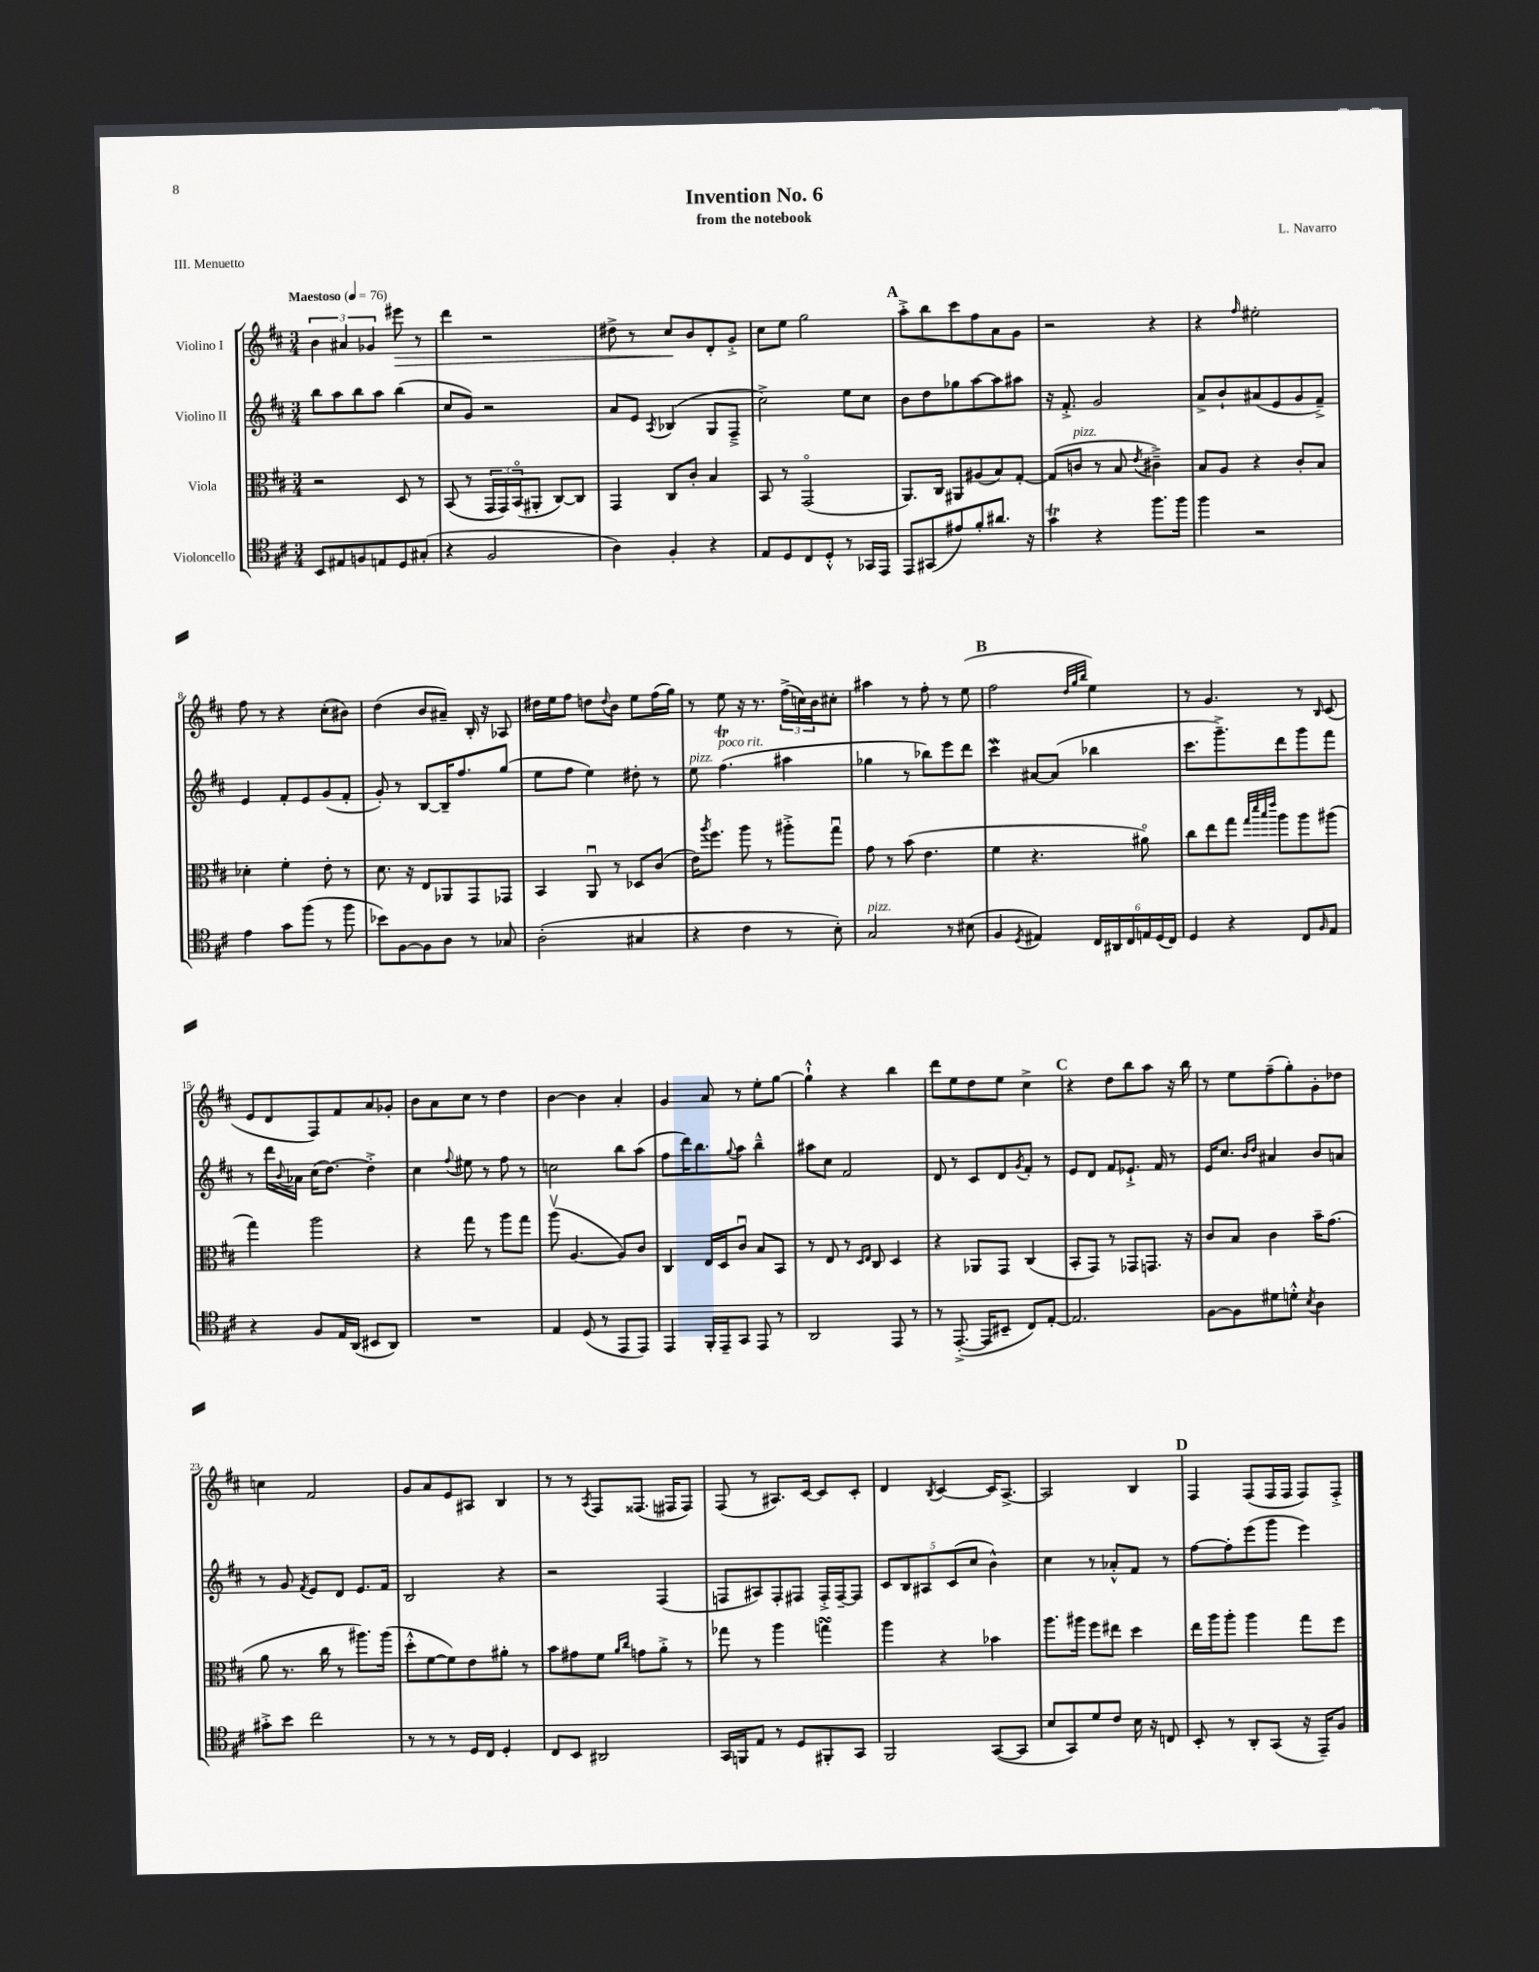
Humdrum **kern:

**kern	**kern	**kern	**kern
*staff4	*staff3	*staff2	*staff1
*clefC4	*clefC3	*clefG2	*clefG2
*k[f#c#]	*k[f#c#]	*k[f#c#]	*k[f#c#]
*M3/4	*M3/4	*M3/4	*M3/4
*MM76	*MM76	*MM76	*MM76
8BB	2r	8bb	6b
8E#	.	8aa	.
.	.	.	6a#
8F	.	8bb	.
.	.	.	6g-
8E	.	8aa	.
8D	8D	(4bb	8eee#
(8G#'	8r	.	8r
=	=	=	=
4r	(8BB	8cc#	4ddd
.	8r	8g)	.
2F#	24GG	2r	2r
.	24GG)	.	.
.	(24BBo	.	.
.	8AA#'	.	.
.	[8C#)	.	.
.	8C#]	.	.
=	=	=	=
4A)	4GG	8a	8dd#^
.	.	8e	8r
.	.	8qA	.
4F#'	8C#	(4B-	8cc#
.	8c#'	.	8b
4r	4B	8G	8d'
.	.	8F#~^	8g'^
=	=	=	=
8E	8BB	2cc#^)	8cc#
8D	8r	.	8ee
8C#	(2GGo	.	2gg
8D'^^	.	.	.
8r	.	8ee	.
16GG-	.	8cc#	.
16EE	.	.	.
=	=	=	=
8EE	8.AA)	8b	8aa'^
(8GG#	.	8dd	8bb
.	16C#	.	.
8e#)	8AA#	8gg-	8ccc#
8f#'	(8A#	[8aa	8ff#
8.a#	8B)	8aa]	8a
.	[8G'	8aa#	8g
16r	.	.	.
=	=	=	=
4g	(8G]	16r	2r
.	.	8.f#'^	.
.	8c	.	.
4r	8r	2g	.
.	8B	.	.
.	8qe	.	.
8.ff#	4c#~^)	.	4r
16ff#	.	.	.
=	=	=	=
4ff#	8B	8a^	4r
.	8A	8b`	.
.	.	.	16qqff#
2r	4r	(8a#	2ee#'
.	.	8e	.
.	8c#'	8g	.
.	8B	8f#~^)	.
=	=	=	=
4e	4d-'	4e	8ff#
.	.	.	8r
8g	4f#'	8f#'	4r
(8ff#	.	8e	.
8r	8e'	(8g	(8cc#'
8ff#	8r	8f#'	8b#)
=	=	=	=
8b-)	8.d	8g')	(4dd
[8F#	.	8r	.
.	16r	.	.
8F#]	8E	[8B	8b
8A	8AA-	16B~]	8a#~)
.	.	8.ff#	.
8r	8GG	.	16B'
.	.	.	16r
8G-	8GG-	(8gg	8A-
=	=	=	=
(2A'	4BB	8ee	16dd#
.	.	.	16ee
.	.	8ff#	8ff#
.	8AAu	4ee)	8dd
.	.	.	8qqdd
.	8r	.	8b
4G#	8D-	8dd#'	8ee
.	(8c#	8r	(16ff#
.	.	.	16gg)
=	=	=	=
4r	16e)	8ee	8r
.	8qaa	.	.
.	8.ff#	.	.
.	.	(4.ff#	8ee
4c#	8aa	.	16r
.	.	.	8.r
.	8r	.	.
8r	8aa#'^	4aa#	(24ff#^
.	.	.	24cc)
.	.	.	24b
8B')	8ggu	.	8cc#'
=	=	=	=
2G	8g	4gg-	4aa#
.	8r	.	.
.	(8b	8r	8r
.	4.e	8bb-)	8ff#'
8r	.	8eee	8r
(8B#	.	8ddd	(8ee
=	=	=	=
4F#	4f#	4ccc#	2ff#
8qD	.	.	.
4E#)	4.r	[8a#	.
.	.	(8a#]	.
.	.	.	32qqdd
.	.	.	32qqgg
.	.	.	32qqbb
24C#	.	4bb-	4ee)
24AA#	.	.	.
24C#	.	.	.
24E	8a#o)	.	.
(24D	.	.	.
24C#)	.	.	.
=	=	=	=
4D	8cc#	8.ccc#	8r
.	8ee	.	4.g
.	.	8.ggg~^)	.
4r	8gg	.	.
.	32qqgg	.	.
.	32qqddd	.	.
.	32qqbb	.	.
.	32qqeee	.	.
.	8aa	8ddd	.
8C#	8aa	8ggg	8r
16qqF#	.	.	16qqB
8E	(8aa#	8fff#	(8c#
=	=	=	=
4r	4gg)	8r	8e
.	.	16ddd	8d
.	.	8qqb	.
.	.	16a-	.
8F#	2aa	(16cc#	8F#)
.	.	[8.dd)	.
16E	.	.	8f#
(16AA	.	.	.
8BB#	.	4dd'^]	8a
8AA)	.	.	8g-'
=	=	=	=
2.r	4r	4cc#	8b
.	.	.	8a
.	.	8qqff#	.
.	8gg	8ee#	8cc#
.	8r	8r	8r
.	8aa	8ff#	4dd
.	8gg	8r	.
=	=	=	=
4E	(8aav	2cc	[4b
.	[4.A	.	.
(8D	.	.	4b]
8r	.	.	.
8EE	8A])	8bb	4a'
8EE)	8c#	(8aa	.
=	=	=	=
4EE	4C#	8ff#	4g
.	.	16ddd)	.
.	.	8.bb	.
16FF#'	16E	.	8a
16EE~	16D	.	.
.	.	8qqgg	.
8GG	8c#u	8aa	8r
8EE	8B	4bb~^^	8ee'
8r	8BB	.	[8gg
=	=	=	=
2AA	8r	8aa#	4gg`^^]
.	8E	8cc#	.
.	8r	2f#	4r
.	16qqD	.	.
.	16qqE	.	.
.	8C#	.	.
8EE	4D	.	4bb
8r	.	.	.
=	=	=	=
8r	4r	8d	8ddd
([8.EE'^	.	8r	8ee
.	8AA-	8c#	8dd
16EE]	.	.	.
8BB#~	8GG	8d	8ee
.	.	8qg	.
8C#)	(4C#	8f#'	4cc#^
[8E'	.	8r	.
=	=	=	=
2.E]	8BB'	8e	4r
.	8GG)	8d	.
.	8r	8f#	8dd
.	8GG-	8.e-`^	8bb
.	8.GG	.	8aa
.	.	16f#	.
.	.	8r	16r
.	16r	.	16bb
=	=	=	=
[8F#	8c#	16e	8r
.	.	8.cc#	.
8F#]	8B	.	8ee
.	.	16qqb	.
.	.	16qqdd	.
8d#	4c#	4a#	(8ff#~
8d'^^	.	.	8gg')
8qB	.	.	.
4A	16b~	8b	8g'
.	(8.g	.	.
.	.	8a	8dd-
=	=	=	=
8g#'^	8a	8r	4cc
8b	8.r	8g	.
.	.	8qf#	.
2cc#	.	8e	2f#
.	16cc#	.	.
.	8r	8d	.
.	8.aa#)	8.e	.
.	(16aa#	16f#	.
=	=	=	=
8r	8dd'^^	2B	8g
8r	[8f#	.	8a
8r	8f#])	.	8e
16D	8e	.	8A#
16C#	.	.	.
4D'	8a#'	4r	4B
.	8r	.	.
=	=	=	=
8C#	8b	2r	8r
8BB	8g#	.	8r
.	.	.	8qA
2AA#	8f#	.	8F#
.	16qqa	.	.
.	16qqcc#	.	.
.	8g	.	(8.F##
.	8a'^	(4F#	.
.	.	.	16F#
.	8r	.	8F#)
=	=	=	=
16GG	8gg-	8F	(8F#
16FF	.	.	.
8E	8r	8A#)	8r
8r	4aa	8F'	8.A#)
8D	.	8F#	.
.	.	.	[16c#
8FF#'	4gg	16F#'^	8c#]
.	.	[16F#~	.
8GG	.	8F#]	8c#'
=	=	=	=
2FF#	4aa	10c#	4d
.	.	10B	.
.	.	10A#	.
.	.	.	8qB
.	4r	.	[4c#
.	.	(10c#	.
.	.	10cc#	.
([8GG	4b-	4b^^)	16c#]
.	.	.	[8.A^
8GG]	.	.	.
=	=	=	=
8B	8.aa	4cc#	2A]
8GG)	.	.	.
.	16aa#	.	.
8d	8ff#	8r	.
8c#	8ee#	8a-'^^	.
16B	4dd	8f#	4B
16r	.	.	.
8C	.	8r	.
=	=	=	=
8BB'	16ee	[8ff#	4F#
.	16aa	.	.
8r	8aa'	8ff#']	.
8AA'	4aa	(8eee	(8F#
(8GG	.	8ggg	16F#
.	.	.	16F#
16r	8gg	4eee)	8F#)
16EE~)	.	.	.
8F#	8ff#	.	8F#'^
==	==	==	==
*-	*-	*-	*-
